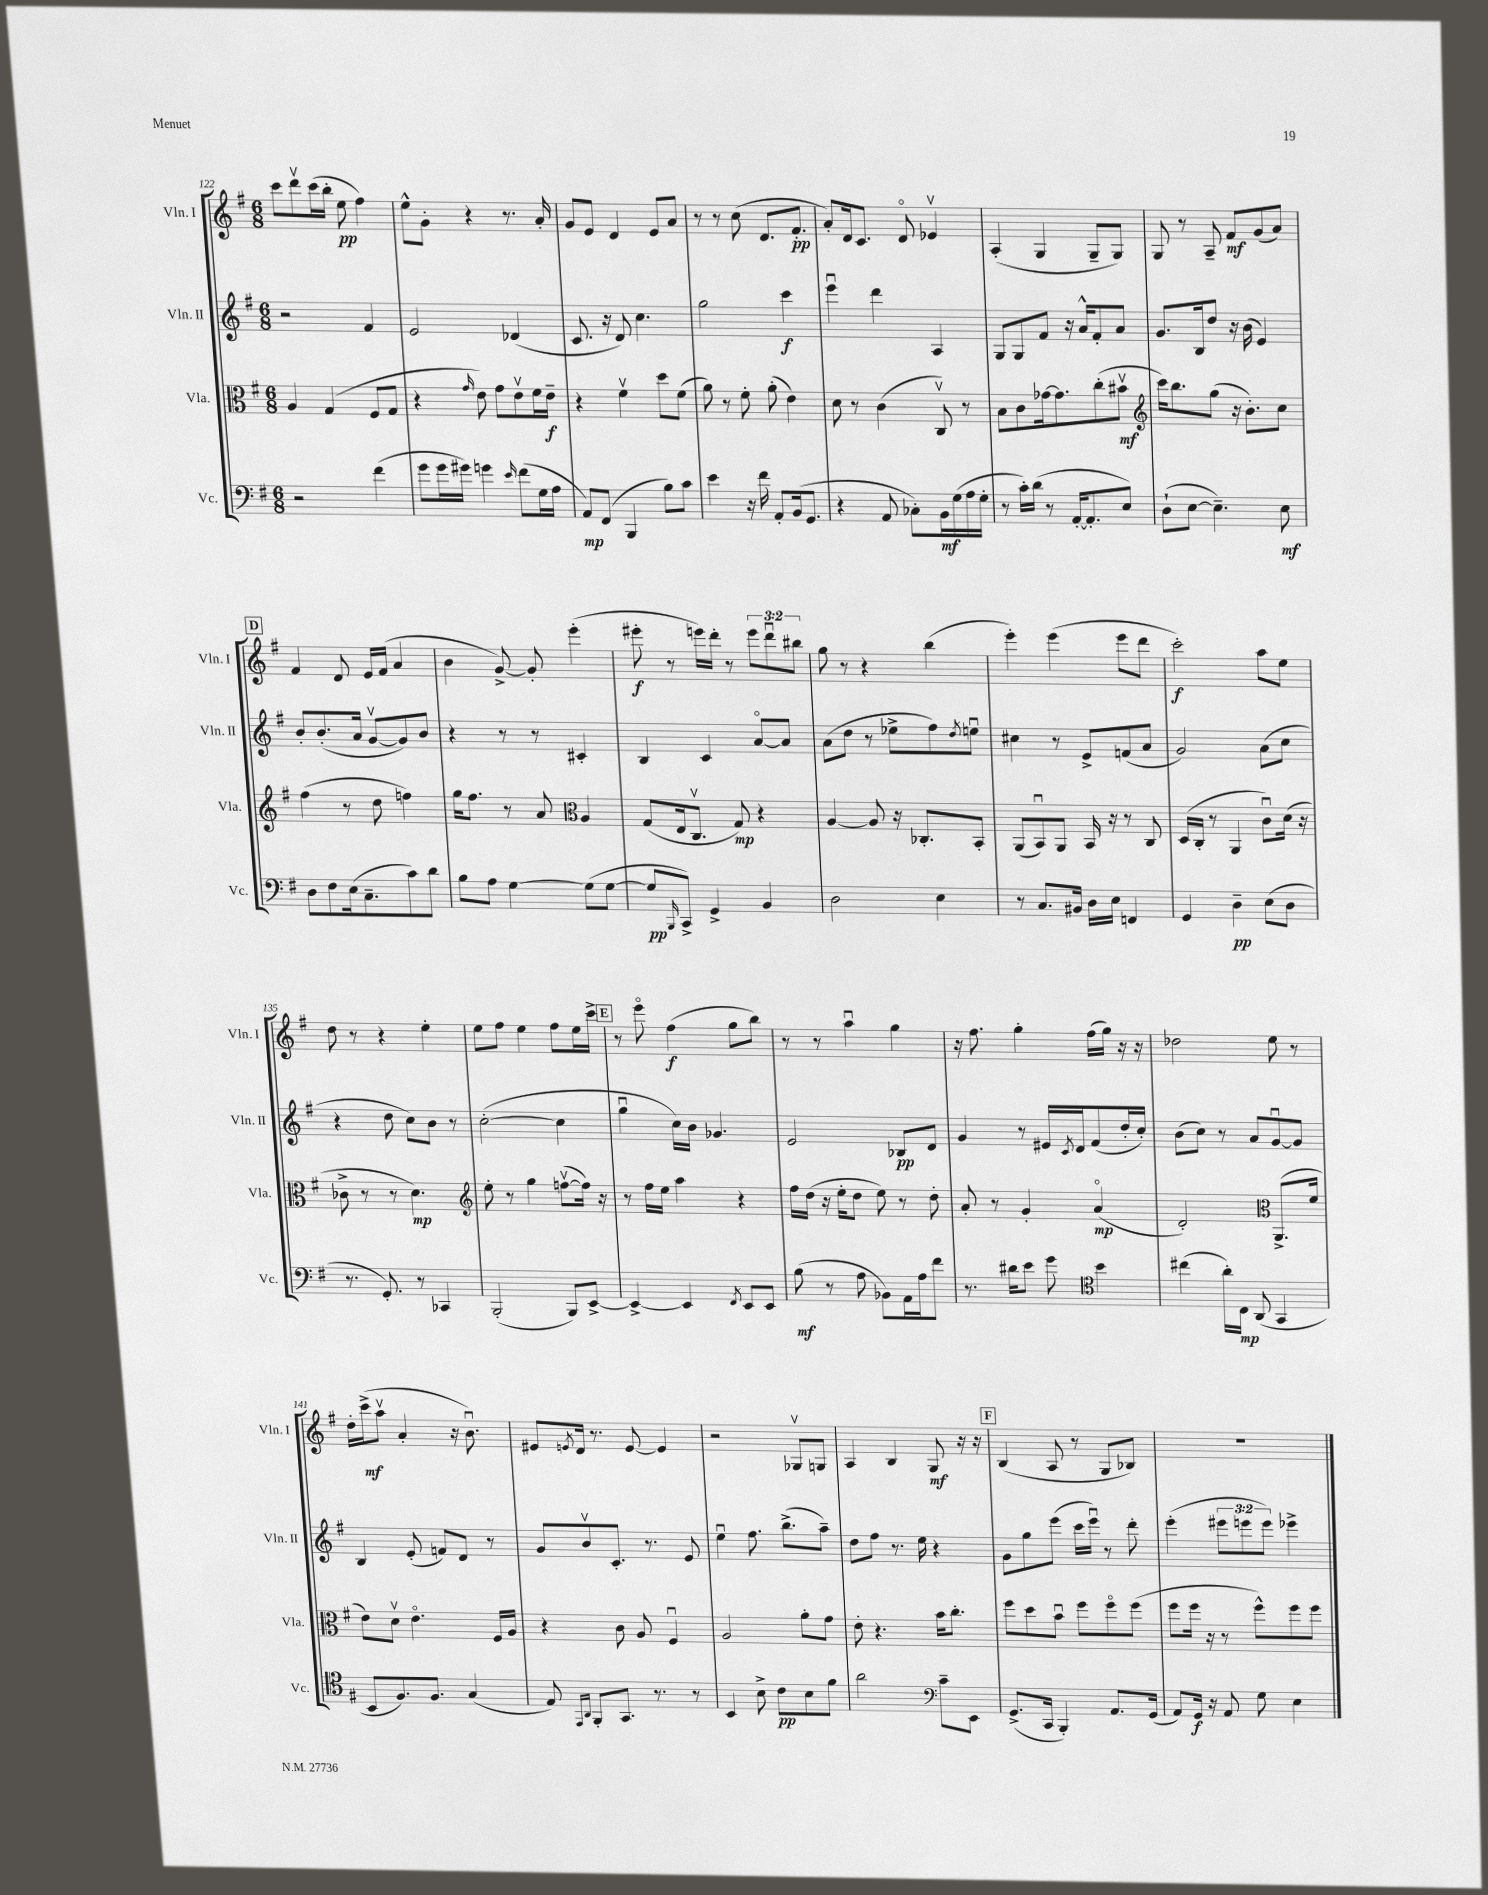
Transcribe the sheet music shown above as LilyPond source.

<<
\new StaffGroup <<
\new Staff = "s0" \with { instrumentName = "Vln. I" shortInstrumentName = "Vln. I" } {
    \clef treble \key g \major \numericTimeSignature \time 6/8 \override Staff.TupletNumber.text = #tuplet-number::calc-fraction-text
    c'''8 d'''8\upbow c'''16( b''16-. e''8\pp fis''4) |
    e''8-^ g'8-. r4 r8. a'16-. |
    g'8 e'8 d'4 e'8 a'8 |
    r8 r8 c''8( d'8. fis'8.-.\pp |
    a'8-.) d'16 c'8. d'8\flageolet ees'4\upbow |
    a4-.( g4 g8-- g8) |
    g8 r8 a8-- fis'8\mf g'8( a'8) |
    \mark \markup { \box "D" } fis'4 d'8 e'16 fis'16( a'4 |
    b'4 g'8~->) g'8-. e'''4-.( |
    eis'''8-.\f r8 e'''16) d'''16-. r8 \tuplet 3/2 { e'''8 d'''8\downbow bis''8 } |
    g''8 r8 r4 b''4( |
    e'''4-.) e'''4( e'''8 d'''8 |
    c'''2-.\f) a''8 e''8 |
    d''8 r8 r4 e''4-. |
    e''8 fis''8 e''4 fis''8 e''16 c'''16-> |
    \mark \markup { \box "E" } r8 e'''8\flageolet fis''4\f( g''8 b''8) |
    r8 r8 a''4\downbow g''4 |
    r16 fis''8. g''4-. fis''16( g''16) r16 r16 |
    des''2 e''8 r8 |
    d''16-. c'''16->\mf( a''8\upbow a'4-. r16 b'8.\downbow) |
    eis'8 \acciaccatura { e'8 } d'16 r8. e'8~ e'4 |
    r2 ges8\upbow g8 |
    a4 b4 g8\mf r16 r16 |
    \mark \markup { \box "F" } b4( a8 r8 g8 bes8) |
    R2. \bar "|." |
}
\new Staff = "s1" \with { instrumentName = "Vln. II" shortInstrumentName = "Vln. II" } {
    \clef treble \key g \major \numericTimeSignature \time 6/8 \override Staff.TupletNumber.text = #tuplet-number::calc-fraction-text
    r2 fis'4 |
    e'2 des'4( |
    c'8. r16 d'8) c''4. |
    g''2 c'''4\f |
    e'''4\downbow d'''4 a4 |
    g8 g8 fis'8 r16 a'16-^ fis'8-. a'8 |
    g'8. b16 d''8 r16 b'16( e'4) |
    \mark \markup { \box "D" } b'8-. b'8.-.( a'16 g'8~\upbow g'8) b'8 |
    r4 r8 r8 cis'4-. |
    b4 c'4 a'8~\flageolet a'8 |
    a'8( d''8 r8 ees''8-> fis''8) \acciaccatura { d''8 } e''8\downbow |
    cis''4 r8 e'8-> f'8( a'8 |
    g'2) a'8( c''8 |
    r4 d''8 c''8) b'8 r8 |
    c''2~-.( c''4 |
    \mark \markup { \box "E" } g''4\downbow c''16) b'16 ges'4. |
    e'2 bes8\pp d'8 |
    g'4 r8 eis'16 \acciaccatura { c'8 } d'16 fis'8( d''16-. c''16-.) |
    b'8( c''8) r8 a'8 g'8~\downbow g'8 |
    b4 e'8-.( f'8) d'8 r8 |
    g'8 b'8\upbow c'8.-. r8. e'8 |
    e''4\downbow fis''8. b''8.->( a''8--) |
    d''8 fis''8 r8. e''16 r4 |
    \mark \markup { \box "F" } g'8 g''8 e'''8( c'''16 e'''16\downbow) r8 d'''8-. |
    e'''4-.( \tuplet 3/2 { eis'''8 e'''8 e'''8) } ees'''4-> \bar "|." |
}
\new Staff = "s2" \with { instrumentName = "Vla." shortInstrumentName = "Vla." } {
    \clef alto \key g \major \numericTimeSignature \time 6/8
    a4 g4( fis8 g8 |
    r4 \grace { g'16 } e'8) g'8 e'8\upbow fis'16 e'16--\f |
    r4 fis'4\upbow d''8 fis'8( |
    a'8) r8 fis'8-. a'8-.( e'4) |
    d'8 r8 c'4( c8\upbow) r8 |
    b8 c'8 ges'16~ ges'8. c''8-.( bis'8\upbow\mf |
    \clef treble c'''16) b''8. g''8( r16 b'8.-.) c''8 |
    \mark \markup { \box "D" } fis''4( r8 d''8 f''4) |
    g''16 fis''8. r8 a'8 \clef alto a4 |
    g8( e16 c8.\upbow g8\mp) r4 |
    a4~ a8 r16 ces8.-. b,8-. |
    a,8( b,8\downbow) a,8 b,16 r16 r8 c8 |
    d16( c16-. r8 a,4 c'8\downbow) d'16( r16 |
    ces'8-> r8 r8 d'4.\mp) |
    \clef treble e''8-. r8 g''4 f''8~\upbow( f''16) r16 |
    \mark \markup { \box "E" } r8 fis''16 e''16 a''4 r4 |
    fis''16 d''16( r16 e''16-. d''8 e''8) r8 d''8-. |
    a'8-. r8 g'4-. a'4\flageolet\mp( |
    d'2-.) \clef alto a,8.->( fis'16 |
    e'8) d'8\upbow e'4.\flageolet fis16 a16 |
    r4 c'8 a8 fis4\downbow |
    a2 a'8-. g'8 |
    e'8-. r4. b'16 c''8.-. |
    \mark \markup { \box "F" } fis''8 d''8 b'8\downbow fis''8 fis''8\flageolet fis''8( |
    fis''8 fis''16 r16 r8 fis''8-^) fis''8 fis''8 \bar "|." |
}
\new Staff = "s3" \with { instrumentName = "Vc." shortInstrumentName = "Vc." } {
    \clef bass \key g \major \numericTimeSignature \time 6/8
    r2 fis'4( |
    g'8 g'16 gis'16) g'4 \grace { e'16 } fis'8( g16 a16 |
    a,8\mp) fis,8( b,,4 b8) c'8 |
    e'4 r16 fis'16 a,8-. b,16( g,8. |
    r4 a,8 ces8-.) b,16\mf g16( a16 g16-. |
    r8 c'16-.) d'16( r8 a,16~-. a,8.-. e8) |
    d8-!( e8~ e4.--) e8\mf |
    \mark \markup { \box "D" } d8 fis8 e16( c8.-- c'8) d'8 |
    b8 a8 g4~ g8( g8~ |
    g8\pp \grace { b,,16 } c,8->) g,4-> b,4 |
    d2 e4 |
    r8 c8. bis,16 d16 e16 f,4 |
    g,4 d4--\pp e8( d8 |
    r8. g,8.-.) r8 ces,4 |
    b,,2-.( b,,8) e,8~-> |
    \mark \markup { \box "E" } e,4~-> e,4 \acciaccatura { fis,8 } e,8 e,8 |
    b8\mf( r8 a8 bes,8) a,16 a16 fis'8 |
    r8. dis'16 e'8 g'8 \clef tenor b'4 |
    cis''4( a'16-.) c16\mp a,8( g,4 |
    b,8 fis8.) fis8. g4( |
    e8) \grace { e,16 a,16 } fis,8-. g,8. r8. r8 |
    b,4 b8-> c'8\pp b8 fis'8 |
    a'2 \clef bass c'8-- e,8 |
    \mark \markup { \box "F" } g,8.->( c,16 b,,4-.) a,8. g,16( |
    a,8) g,16\f r16 a,8 g8 e4 \bar "|." |
}
>>
>>
\layout { \context { \Score currentBarNumber = #122 } }
